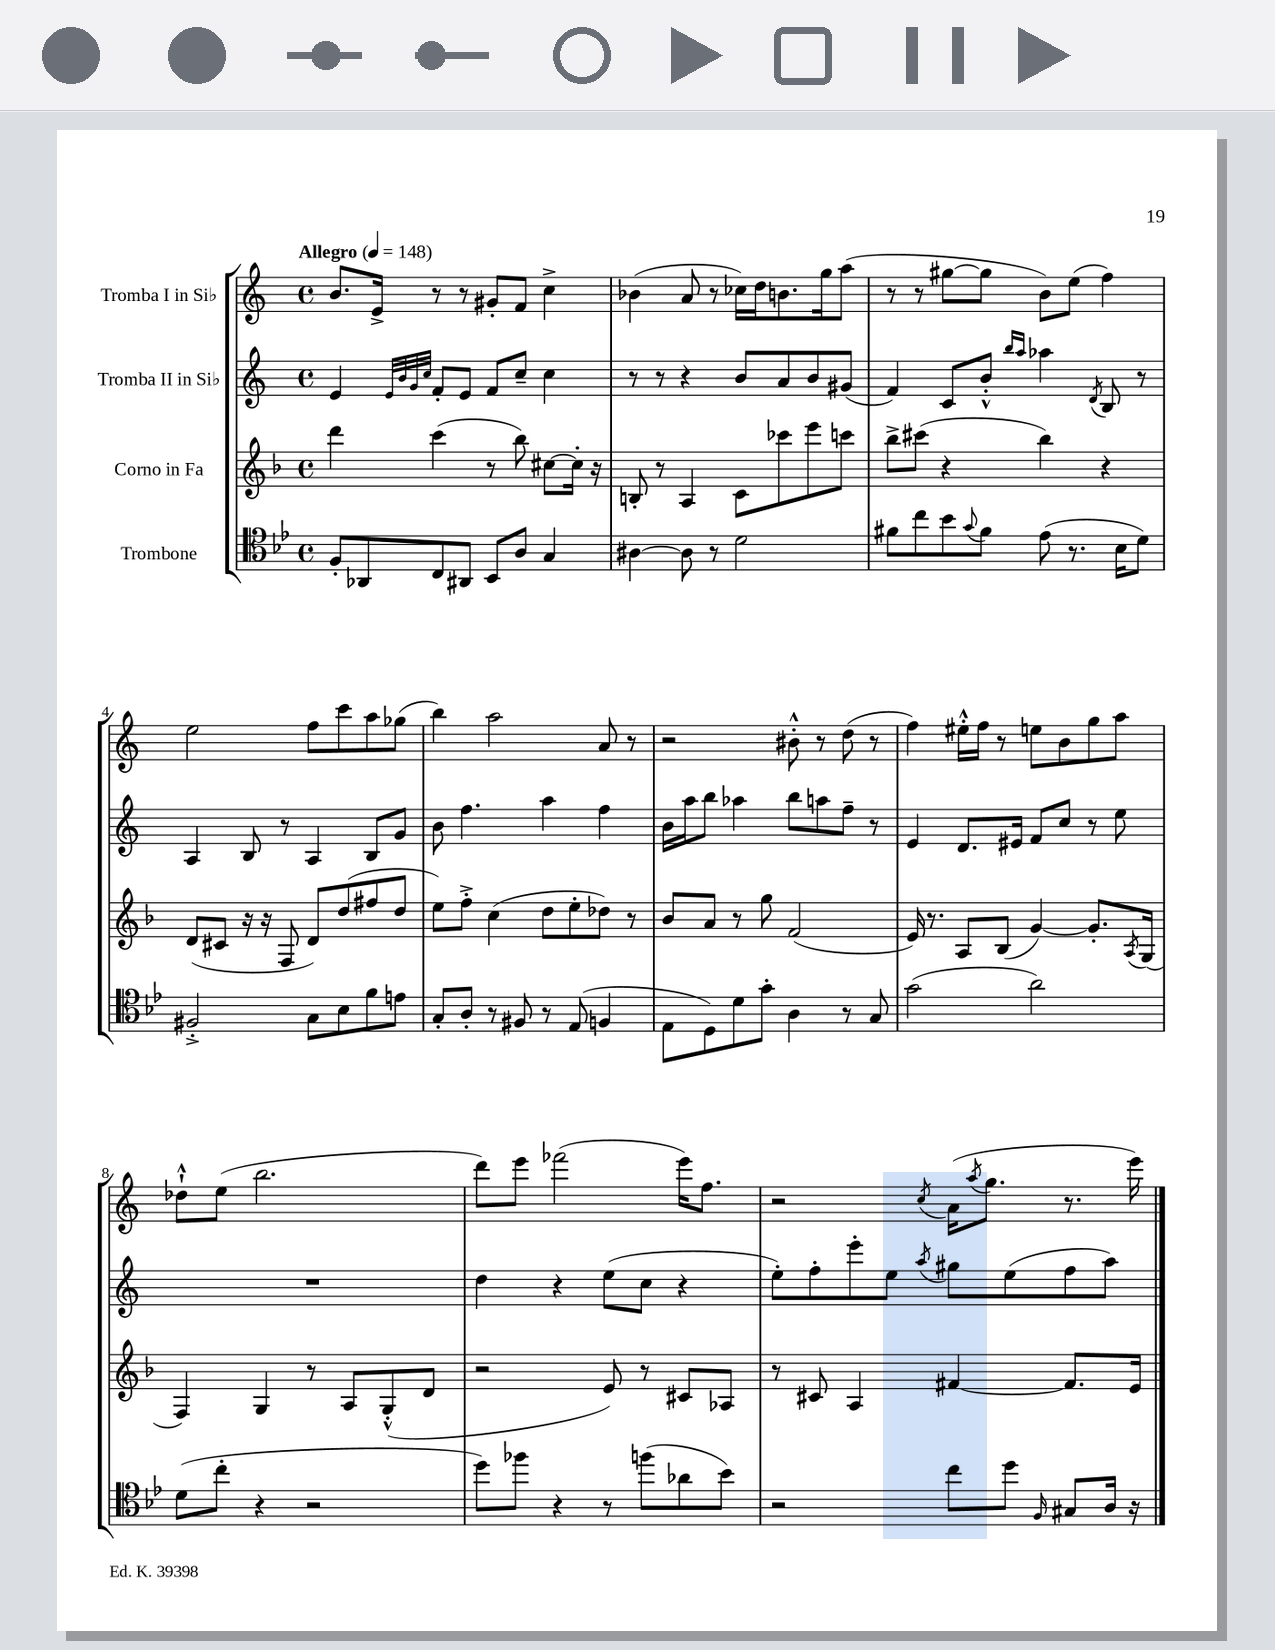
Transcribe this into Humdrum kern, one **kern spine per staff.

**kern	**kern	**kern	**kern
*staff4	*staff3	*staff2	*staff1
*clefC4	*clefG2	*clefG2	*clefG2
*k[b-e-]	*k[b-]	*k[]	*k[]
*M4/4	*M4/4	*M4/4	*M4/4
*met(c)	*met(c)	*met(c)	*met(c)
*MM148	*MM148	*MM148	*MM148
8F'/L	4ddd\	4e/	8.b/L
8AA-/	.	.	.
.	.	.	16e^/Jk
.	.	32qqe/LLL	.
.	.	32qqb/	.
.	.	32qqg/	.
.	.	32qqcc/JJJ	.
8C/	(4ccc\	8f'/L	8r
8AA#/J	.	8e/J	8r
8BB-/L	8r	8f/L	8g#'/L
8A/J	8bb-\)	8cc~/J	8f/J
4G/	[8cc#\L	4cc\	4cc^\
.	16cc#'\]Jk	.	.
.	16r	.	.
=	=	=	=
[4A#\	8B'/	8r	(4b-\
.	8r	8r	.
8A#\]	4A/	4r	8a/
8r	.	.	8r
2d\	8c\L	8b/L	16cc-\LL)
.	.	.	16dd\J
.	8ccc-\	8a/	8.b\
.	8eee\	8b/	.
.	.	.	16gg\k
.	8ccc\J	(8g#/J	(8aa\J
=	=	=	=
8f#\L	8bb-^\L	4f/)	8r
8cc\	(8ccc#\J	.	8r
8b-\	4r	8c/L	[8gg#\L
8qqg/	.	.	.
8f#\J	.	8b'^^/J	8gg#\]J
.	.	16qqbb/LL	.
.	.	16qqaa/JJ	.
(8e-\	4bb-\)	4aa-\	8b\L)
8.r	.	.	(8ee\J
.	.	8qd/	.
.	4r	8B/	4ff\)
16B-\LK	.	.	.
8d\J)	.	8r	.
=	=	=	=
2F#'^/	(8d/L	4A/	2ee\
.	8c#/J	.	.
.	16r	8B/	.
.	16r	.	.
.	8F/	8r	.
8G\L	8d/L)	4A/	8ff\L
8B-\	(8dd/	.	8ccc\
8f\	8ff#/	8B/L	8aa\
8e\J	8dd/J	8g/J	(8gg-\J
=	=	=	=
8G'/L	8ee\L)	8b\	4bb\)
8A'/J	8ff'^\J	4.ff\	.
8r	(4cc\	.	2aa\
8F#/	.	.	.
8r	8dd\L	4aa\	.
(8E-/	8ee'\	.	.
4F/	8dd-\J)	4ff\	8a/
.	8r	.	8r
=	=	=	=
8E-\L	8b-/L	16b\LL	2r
.	.	16aa\J	.
8D\)	8a/J	8bb\J	.
8d\	8r	4aa-\	.
8g'\J	8gg\	.	.
4A\	(2f/	8bb\L	8b#'^^\
.	.	8aa\	8r
8r	.	8ff~\J	(8dd\
8G/	.	8r	8r
=	=	=	=
(2g\	16e/)	4e/	4ff\)
.	8.r	.	.
.	8A/L	8.d/L	16ee#'^^\LL
.	.	.	16ff\JJ
.	(8B-/J	.	8r
.	.	16e#/Jk	.
2a\)	[4g/)	8f/L	8ee\L
.	.	8cc/J	8b\
.	8.g'/]L	8r	8gg\
.	.	8ee\	8aa\J
.	8qA/	.	.
.	(16G/Jk	.	.
=	=	=	=
(8d\L	4F/)	1r	8dd-`^^\L
8cc'\J	.	.	(8ee\J
4r	4G/	.	2.bb\
2r	8r	.	.
.	8A/L	.	.
.	(8G'^^/	.	.
.	8d/J	.	.
=	=	=	=
8dd\L)	2r	4dd\	8ddd\L)
8ff-\J	.	.	8eee\J
4r	.	4r	(2fff-\
8r	8e/)	(8ee\L	.
(8ff\L	8r	8cc\J	.
8a-\	8c#/L	4r	16eee\LK)
.	.	.	8.ff\J
8b-\J)	8A-/J	.	.
=	=	=	=
2r	8r	8ee'\L)	2r
.	8c#/	8ff'\	.
.	4A/	8eee'\	.
.	.	8ee\J	.
.	.	8qaa/	8qcc/
8cc\L	[4f#/	8gg#\L	(16a\LK
.	.	.	8qaa/
.	.	.	8.gg\J
8dd\J	.	(8ee\	.
16qqF/	.	.	.
8G#/L	8.f#/]L	8ff\	8.r
16A/Jk	.	8aa\J)	.
16r	16e/Jk	.	16eee\)
==	==	==	==
*-	*-	*-	*-
